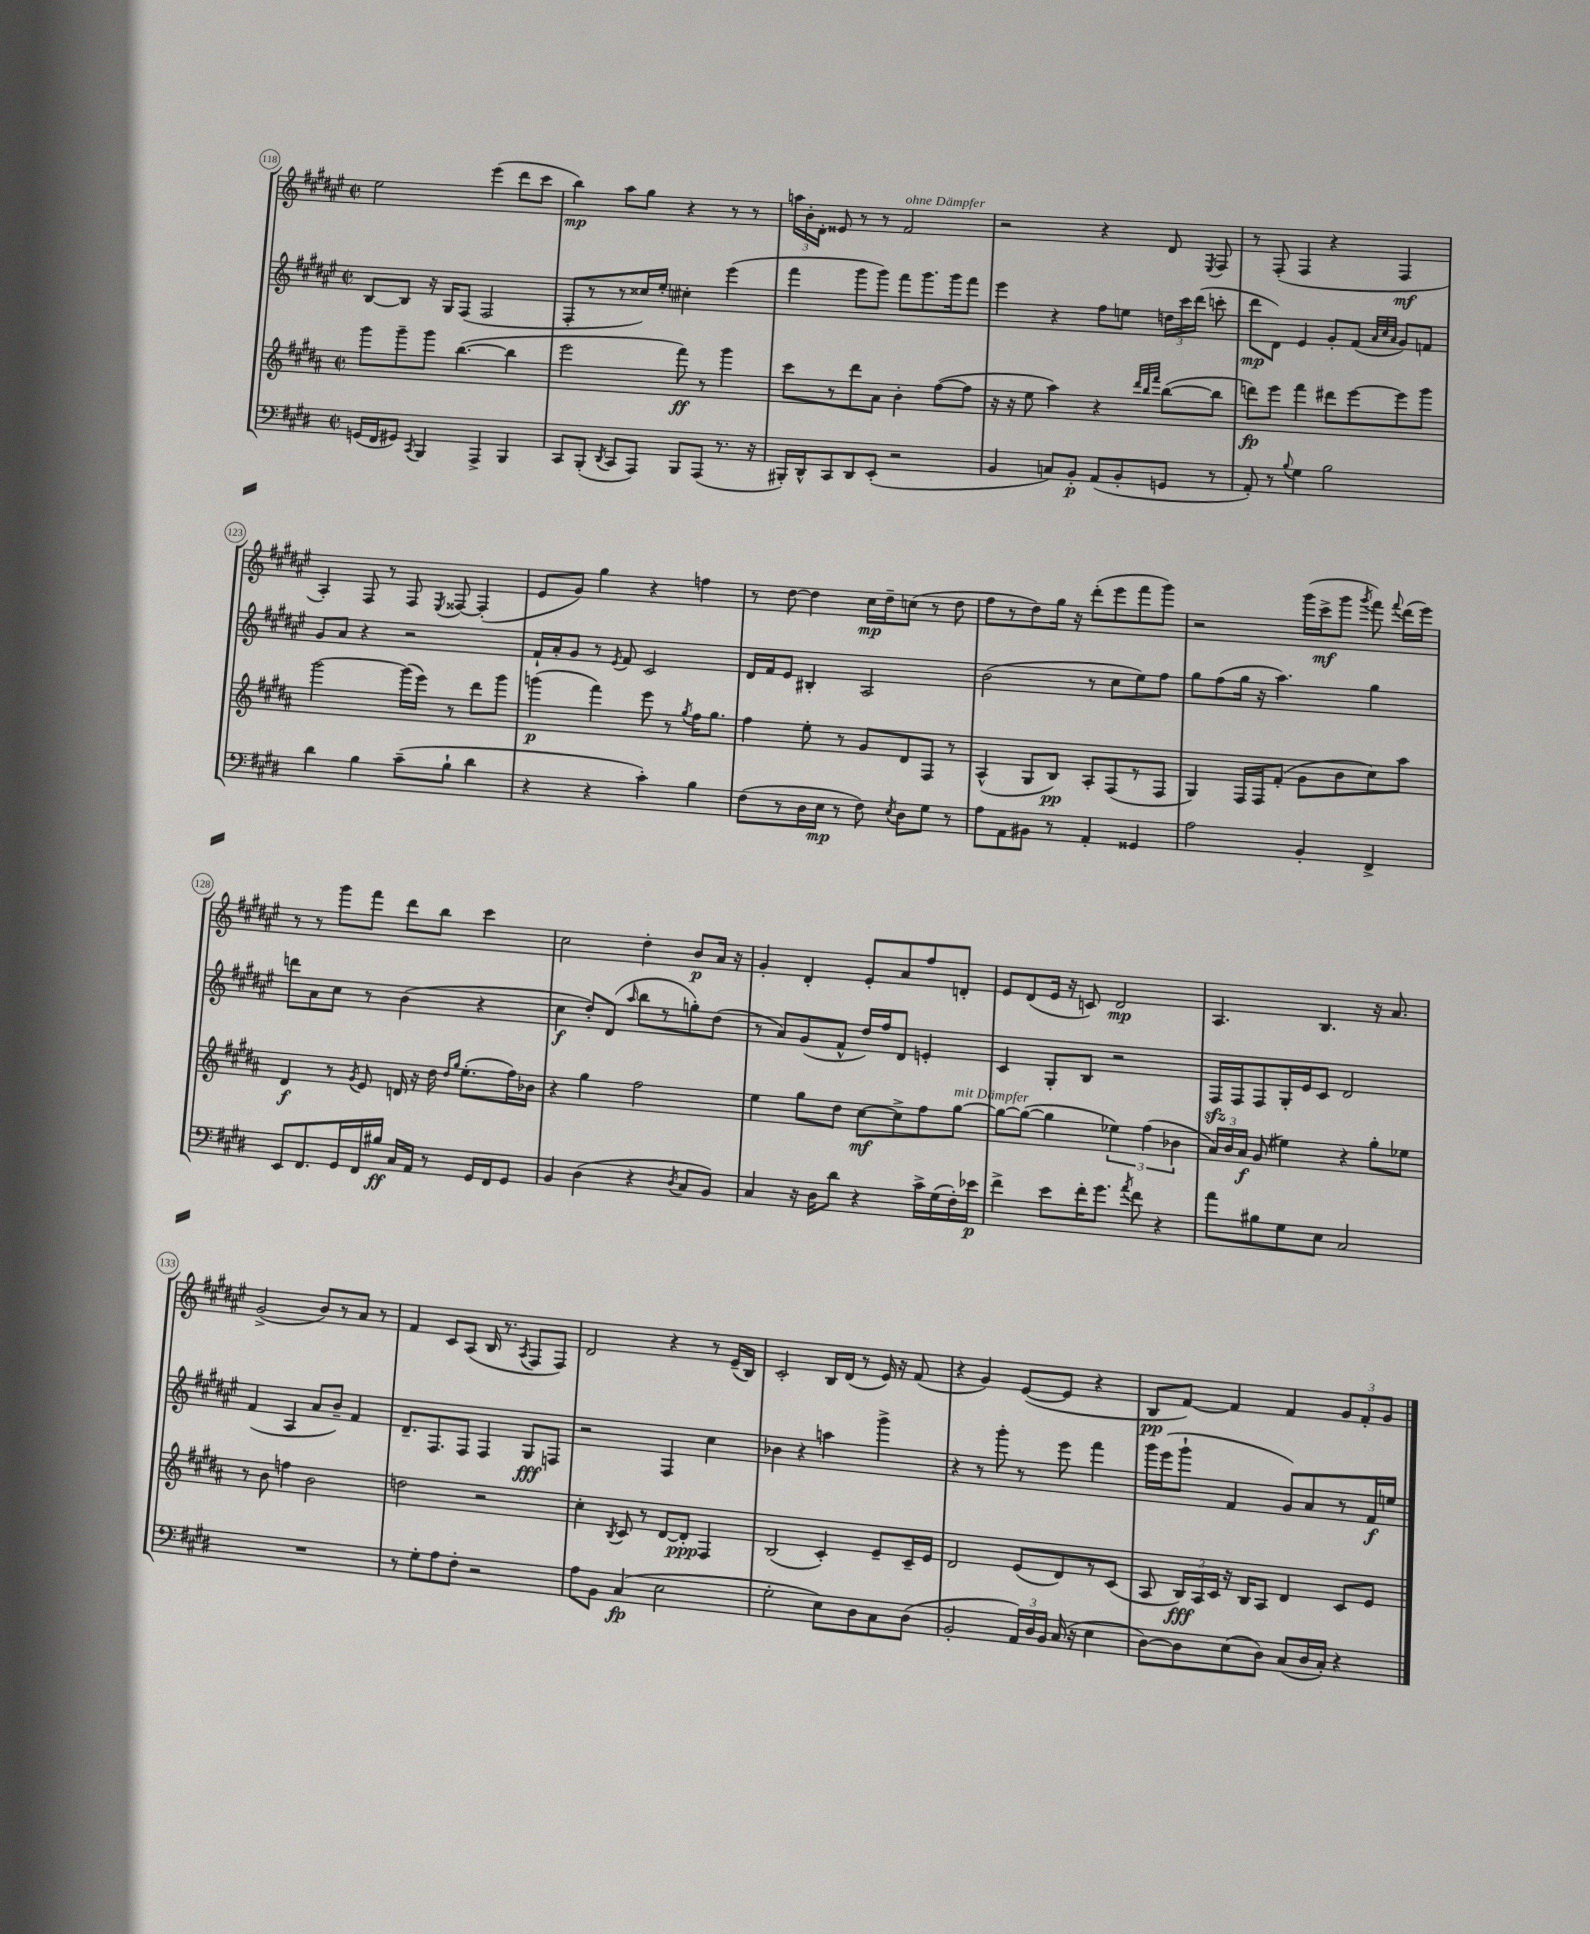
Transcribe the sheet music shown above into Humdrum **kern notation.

**kern	**dynam	**kern	**dynam	**kern	**dynam	**kern	**dynam
*part4	*part4	*part3	*part3	*part2	*part2	*part1	*part1
*staff4	*staff4	*staff3	*staff3	*staff2	*staff2	*staff1	*staff1
*clefF4	*	*clefG2	*	*clefG2	*	*clefG2	*
*k[f#c#g#d#]	*	*k[f#c#g#d#a#]	*	*k[f#c#g#d#a#e#]	*	*k[f#c#g#d#a#e#]	*
*M2/2	*	*M2/2	*	*M2/2	*	*M2/2	*
*met(c|)	*	*met(c|)	*	*met(c|)	*	*met(c|)	*
=118	=118	=118	=118	=118	=118	=118	=118
(16GGn/LL	.	8ggg#\L	.	[8B/L	.	2ee#\	.
16FF#/J	.	.	.	.	.	.	.
8GG#X/J)	.	8ggg#~\	.	8B/J]	.	.	.
8qCC#/	.	.	.	.	.	.	.
4BBB/	.	8ggg#\J	.	16r	.	.	.
.	.	.	.	16G#/KL	.	.	.
.	.	([4.bb\	.	(8F#/J	.	.	.
4AAA^/	.	.	.	2F#/	.	(4eee#\	.
4BBB/	.	4bb\]	.	.	.	8ddd#\L	.
.	.	.	.	.	.	8ccc#\J	.
=119	=119	=119	=119	=119	=119	=119	=119
8CC#/L	.	2eee\	.	8F#'/L	.	4bb\)	mp
(8BBB'/J	.	.	.	8r	.	.	.
8qDD#/	.	.	.	.	.	.	.
8CC#/L	.	.	.	8r	.	8aa#\L	.
8AAA/J)	.	.	.	16cc##X/L)	.	8gg#\J	.
.	.	.	.	16ee#'/JJ	.	.	.
8BBB/L	.	8fff#\)	ff	4cc#X'\	.	4r	.
(8AAA/J	.	8r	.	.	.	.	.
8.r	.	4ggg#\	.	(4eee#\	.	8r	.
.	.	.	.	.	.	8r	.
16r	.	.	.	.	.	.	.
=120	=120	=120	=120	=120	=120	=120	=120
16BBB#X'/LL)	.	8ccc#\L	.	4fff#\	.	24aan\LL	.
.	.	.	.	.	.	24b'\	.
16DD#^^/J	.	.	.	.	.	.	.
.	.	.	.	.	.	24d#'\JJ	.
8CC#/	.	8r	.	.	.	8e##X/	.
8DD#/	.	8ddd#\	.	8ggg#\L	.	8r	.
(8EE'/J	.	8a#\J	.	8ggg#\J)	.	8r	.
!	!	!	!	!	!	!LO:TX:a:i:t=ohne Dämpfer	!
2r	.	4b'\	.	8fff#\L	.	2f#/	.
.	.	.	.	8.ggg#\	.	.	.
.	.	([8ff#\L	.	.	.	.	.
.	.	.	.	16ggg#\k	.	.	.
.	.	8ff#\J]	.	8fff#\J	.	.	.
=121	=121	=121	=121	=121	=121	=121	=121
4BB/	.	16r	.	4eee#\	.	2r	.
.	.	16r	.	.	.	.	.
.	.	8ee\	.	.	.	.	.
8Cn/L)	.	4aa#\)	.	4r	.	.	.
8BB'/J	p	.	.	.	.	.	.
(8AA/L	.	4r	.	8ff#\L	.	4r	.
8BB'/	.	.	.	8een\J	.	.	.
.	.	32qqddd#/LLL	.	.	.	.	.
.	.	32qqbb/	.	.	.	.	.
.	.	32qqfff#/JJJ	.	.	.	.	.
8GGn/J	.	([8bb\L	.	24ddn\LL	.	8d#/	.
.	.	.	.	24ccc#\	.	.	.
.	.	.	.	(24ddd#\JJ	.	.	.
.	.	.	.	.	.	8qE#/	.
8r	.	8bb\J]	.	8cccn'\	.	8F#/	.
=122	=122	=122	=122	=122	=122	=122	=122
8AA'/)	.	8dddn\L)	fp	8ddd#\L	mp	8r	.
8r	.	8eee\J	.	8d#\J)	.	(8F#'/	.
8qqB/	.	.	.	.	.	.	.
4G#\	.	4fff#\	.	4e#/	.	4F#/	.
2B\	.	8ddd#X\L	.	8g#'/L	.	4r	.
.	.	[8eee\	.	(8f#/J	.	.	.
.	.	.	.	32qqa#/LLL	.	.	.
.	.	.	.	32qqcc#/	.	.	.
.	.	.	.	32qqa#/JJJ	.	.	.
.	.	8eee\]	.	8g#/L)	.	4F#/	mf
.	.	8ggg#\J	.	8fn/J	.	.	.
!!LO:LB:g=z
=123	=123	=123	=123	=123	=123	=123	=123
4d#\	.	[2ggg#\	.	8g#/L	.	4A#'/)	.
.	.	.	.	8a#/J	.	.	.
4B\	.	.	.	4r	.	8F#/	.
.	.	.	.	.	.	8r	.
(8c#~\L	.	(16ggg#\LL]	.	2r	.	8F#/	.
.	.	16eee\JJ)	.	.	.	.	.
.	.	.	.	.	.	8qE#/	.
8B`\J	.	8r	.	.	.	[8F##X/	.
4d#\	.	8ddd#\L	.	.	.	(4F##'/]	.
.	.	8ggg#\J	.	.	.	.	.
=124	=124	=124	=124	=124	=124	=124	=124
4r	.	(4gggn\	p	16f#`/LL	.	8e#/L	.
.	.	.	.	16a#'/J	.	.	.
.	.	.	.	8g#/J	.	8g#/J)	.
4r	.	4fff#\)	.	8r	.	4gg#\	.
.	.	.	.	8qe#/	.	.	.
.	.	.	.	8f#/	.	.	.
4c#'\)	.	8eee\	.	2c#/	.	4r	.
.	.	8r	.	.	.	.	.
.	.	8qgg#/	.	.	.	.	.
4B\	.	16ff#\KL	.	.	.	4ffn\	.
.	.	8.gg#\J	.	.	.	.	.
=125	=125	=125	=125	=125	=125	=125	=125
(8F#\L	.	4ff#\	.	16d#/LL	.	8r	.
.	.	.	.	16f#/J	.	.	.
8r	.	.	.	8e#/J	.	[8dd#\	.
16D#\L	.	8ee'\	.	4B#X'/	.	4dd#\]	.
16E\JJ	mp	.	.	.	.	.	.
8r	.	8r	.	.	.	.	.
8F#\)	.	8g#/L	.	2A#/	.	16cc#\LL	mp
.	.	.	.	.	.	16dd#~\J	.
8qE/	.	.	.	.	.	.	.
8D#\L	.	8d#/	.	.	.	(8ccn\J	.
8G#\J	.	8F#/J	.	.	.	8r	.
8r	.	8r	.	.	.	8dd#\	.
=126	=126	=126	=126	=126	=126	=126	=126
8A\L	.	(4A#^^/	.	(2b\	.	8ff#\L	.
8AA\	.	.	.	.	.	8r	.
8BB#X\J	.	8G#/L	.	.	.	8dd#\)	.
8r	.	8B/J)	pp	.	.	16gg#\Jk	.
.	.	.	.	.	.	16r	.
4AA'/	.	8A#'/L	.	8r	.	(8ddd#'\L	.
.	.	(8F#/	.	8cc#\L	.	8eee#\	.
4GG##X/	.	8r	.	8ee#\)	.	8fff#\	.
.	.	8F#/J	.	8ff#\J	.	8ggg#\J)	.
=127	=127	=127	=127	=127	=127	=127	=127
2A\	.	4G#/)	.	8gg#\L	.	2r	.
.	.	.	.	(8ff#\	.	.	.
.	.	16F#/LL	.	16gg#\Jk	.	.	.
.	.	16F#/J	.	16r	.	.	.
.	.	(8f#'/J	.	4.aa#\)	.	.	.
4BB'/	.	8g#\L	.	.	.	(16ggg#\LL	.
.	.	.	.	.	.	16ccc#^\J	mf
.	.	8b\	.	.	.	8ggg#\J	.
.	.	.	.	.	.	8qggg#/	.
4FF#^/	.	8cc#\)	.	4gg#\	.	8fff#\)	.
.	.	.	.	.	.	8qqfff#/	.
.	.	8aa#\J	.	.	.	(16ddd#\LL	.
.	.	.	.	.	.	16eee#\JJ)	.
!!LO:LB:g=z
=128	=128	=128	=128	=128	=128	=128	=128
8EE/L	.	4d#/	f	8dddn\L	.	8r	.
8.FF#/	.	.	.	8a#\	.	8r	.
.	.	8r	.	8cc#\J	.	8ggg#\L	.
16GG#/L	.	.	.	.	.	.	.
.	.	8qg#/	.	.	.	.	.
16FF#/	.	8e/	.	8r	.	8fff#\J	.
16B#X/JJ	ff	.	.	.	.	.	.
16C#/LL	.	16dn/	.	(4b\	.	8ddd#\L	.
16AA/JJ	.	16r	.	.	.	.	.
8r	.	16dd#\	.	.	.	8bb\J	.
.	.	16qqdd#/LL	.	.	.	.	.
.	.	16qqgg#/JJ	.	.	.	.	.
.	.	(8.ee'\L	.	.	.	.	.
16GG#/LL	.	.	.	4r	.	4ccc#\	.
16FF#/J	.	.	.	.	.	.	.
8GG#/J	.	16ff#\L)	.	.	.	.	.
.	.	16b-X\JJ	.	.	.	.	.
=129	=129	=129	=129	=129	=129	=129	=129
4BB/	.	4r	.	4cc#\	f	2cc#\	.
(4D#\	.	4gg#\	.	8dd#'/L)	.	.	.
.	.	.	.	(8d#/J	.	.	.
.	.	.	.	16qqaa#/	.	.	.
4r	.	2ff#\	.	8bb\L	.	4dd#'\	.
.	.	.	.	8r	.	.	.
8qD#/	.	.	.	.	.	.	.
8C#/L	.	.	.	8ggn'\)	.	8b/L	p
8BB/J)	.	.	.	(8dd#\J	.	16a#/Jk	.
.	.	.	.	.	.	16r	.
=130	=130	=130	=130	=130	=130	=130	=130
4C#/	.	4ee\	.	8r	.	4g#'/	.
.	.	.	.	8a#/L)	.	.	.
16r	.	8gg#\L	.	(8g#/	.	4d#'/	.
16D#\KL	.	.	.	.	.	.	.
8d#\J	.	8dd#\J	.	8f#^^/J	.	.	.
4r	.	[8cc#\L	mf	16dd#/LL)	.	8e#'/L	.
.	.	.	.	16ff#/J	.	.	.
.	.	8cc#^\]	.	8d#/J	.	8a#/	.
16c#^\LL	.	8ff#\	.	4en'/	.	8ff#/	.
(16G#\	.	.	.	.	.	.	.
!	!	!LO:TX:a:i:t=mit Dämpfer	!	!	!	!	!
16F#'\)	.	[8gg#\J	.	.	.	8dn'/J	.
16e-X\JJ	p	.	.	.	.	.	.
=131	=131	=131	=131	=131	=131	=131	=131
4f#^\	.	8gg#\L_	.	4c#/	.	8e#/L	.
.	.	(8gg#\J_	.	.	.	(8d#/	.
8e\L	.	4gg#\]	.	8G#'/L	.	16e#/Jk	.
.	.	.	.	.	.	16r	.
16f#'\K	.	.	.	8B/J	.	8cn/)	.
8.g#\J	.	.	.	.	.	.	.
.	.	6ee-X\)	.	2r	.	2d#/	mp
8qa/	.	.	.	.	.	.	.
8f#\	.	.	.	.	.	.	.
.	.	(6ff#\	.	.	.	.	.
4r	.	.	.	.	.	.	.
.	.	6b-X\	.	.	.	.	.
=132	=132	=132	=132	=132	=132	=132	=132
8a\L	.	24a#/LL)	.	16F#zz/LL	.	4.A#/	.
.	.	24b/	.	.	.	.	.
.	.	.	.	16F#/J	.	.	.
.	.	24a#/JJ	f	.	.	.	.
8B#X\	.	(8g#/	.	8F#/	.	.	.
8G#\	.	4ee#X\)	.	16G#'/L	.	.	.
.	.	.	.	16e#/J	.	.	.
8E\J	.	.	.	8c#/J	.	4.B/	.
2C#/	.	4r	.	2d#/	.	.	.
.	.	8gg#'\L	.	.	.	16r	.
.	.	.	.	.	.	8.a#/	.
.	.	8ee-X\J	.	.	.	.	.
!!LO:LB:g=z
=133	=133	=133	=133	=133	=133	=133	=133
1r	.	8r	.	(4f#/	.	(2g#^/	.
.	.	8b\	.	.	.	.	.
.	.	4ffn\	.	4A#/	.	.	.
.	.	2b\	.	8a#/L	.	8b/L)	.
.	.	.	.	8b~/J)	.	8r	.
.	.	.	.	4f#/	.	8a#/J	.
.	.	.	.	.	.	8r	.
=134	=134	=134	=134	=134	=134	=134	=134
8r	.	2ddn\	.	8.d#~/L	.	4f#/	.
8G#'\L	.	.	.	.	.	.	.
.	.	.	.	8.F#/	.	.	.
8A\	.	.	.	.	.	8c#/L	.
8F#'\J	.	.	.	8F#/J	.	(8A#/J	.
2r	.	2r	.	4F#/	.	16B/	.
.	.	.	.	.	.	8.r	.
.	.	.	.	.	.	8qA#/	.
.	.	.	.	8G#/L	fff	8F#/L	.
.	.	.	.	8Fn/J	.	8F#/J)	.
=135	=135	=135	=135	=135	=135	=135	=135
8A\L	.	4cc#'\	.	2r	.	2d#/	.
8BB\J	.	.	.	.	.	.	.
.	.	8qB/	.	.	.	.	.
(4C#/	fp	8c#/	.	.	.	.	.
.	.	8r	.	.	.	.	.
2E\	.	[8d#/L	.	4F#/	.	4r	.
.	.	8d#'/J]	ppp	.	.	.	.
.	.	4F#/	.	4cc#\	.	8r	.
.	.	.	.	.	.	(16e#~/LL	.
.	.	.	.	.	.	16B/JJ)	.
=136	=136	=136	=136	=136	=136	=136	=136
2G#'\	.	(2B/	.	4b-X\	.	2c#'/	.
.	.	.	.	4r	.	.	.
8E\L)	.	4c#'/)	.	4aan\	.	16B/LL	.
.	.	.	.	.	.	(16d#/JJ	.
8D#\	.	.	.	.	.	8r	.
8C#\	.	8e~/L	.	4ggg#^\	.	16e#/)	.
.	.	.	.	.	.	16r	.
(8D#\J	.	16c#~/L	.	.	.	(8f#/	.
.	.	16e/JJ	.	.	.	.	.
=137	=137	=137	=137	=137	=137	=137	=137
2BB'/	.	2d#/	.	4r	.	4r	.
.	.	.	.	8r	.	4g#/)	.
.	.	.	.	8ggg#'\	.	.	.
24AA/LL)	.	(8e/L	.	8r	.	([8e#/L	.
24D#/	.	.	.	.	.	.	.
24BB/JJ	.	.	.	.	.	.	.
(16C#/	.	8d#/)	.	8eee#\	.	8e#/J]	.
16r	.	.	.	.	.	.	.
4E\	.	8r	.	4fff#\	.	4r	.
.	.	(8c#/J	.	.	.	.	.
=138	=138	=138	=138	=138	=138	=138	=138
[8D#\L)	.	8A#/	.	16ggg#\LL	.	8B/L	pp
.	.	.	.	(16eee#\J	.	.	.
8D#\]	.	24B/LL)	fff	8ggg#`\J	.	[8f#/J)	.
.	.	24A#/	.	.	.	.	.
.	.	24c#/JJ	.	.	.	.	.
(8E\	.	16r	.	4f#/	.	4f#/]	.
.	.	16B/KL	.	.	.	.	.
8D#\J)	.	8A#/J	.	.	.	.	.
(8C#/L	.	4d#/	.	8g#/L)	.	4f#/	.
16D#/L	.	.	.	8a#/	.	.	.
16C#'/JJ)	.	.	.	.	.	.	.
4r	.	8c#/L	.	8r	.	12g#/L	.
.	.	.	.	.	.	12f#'/	.
.	.	8e/J	.	16f#/L	f	.	.
.	.	.	.	.	.	12g#/J	.
.	.	.	.	16een/JJ	.	.	.
==	==	==	==	==	==	==	==
*-	*-	*-	*-	*-	*-	*-	*-
